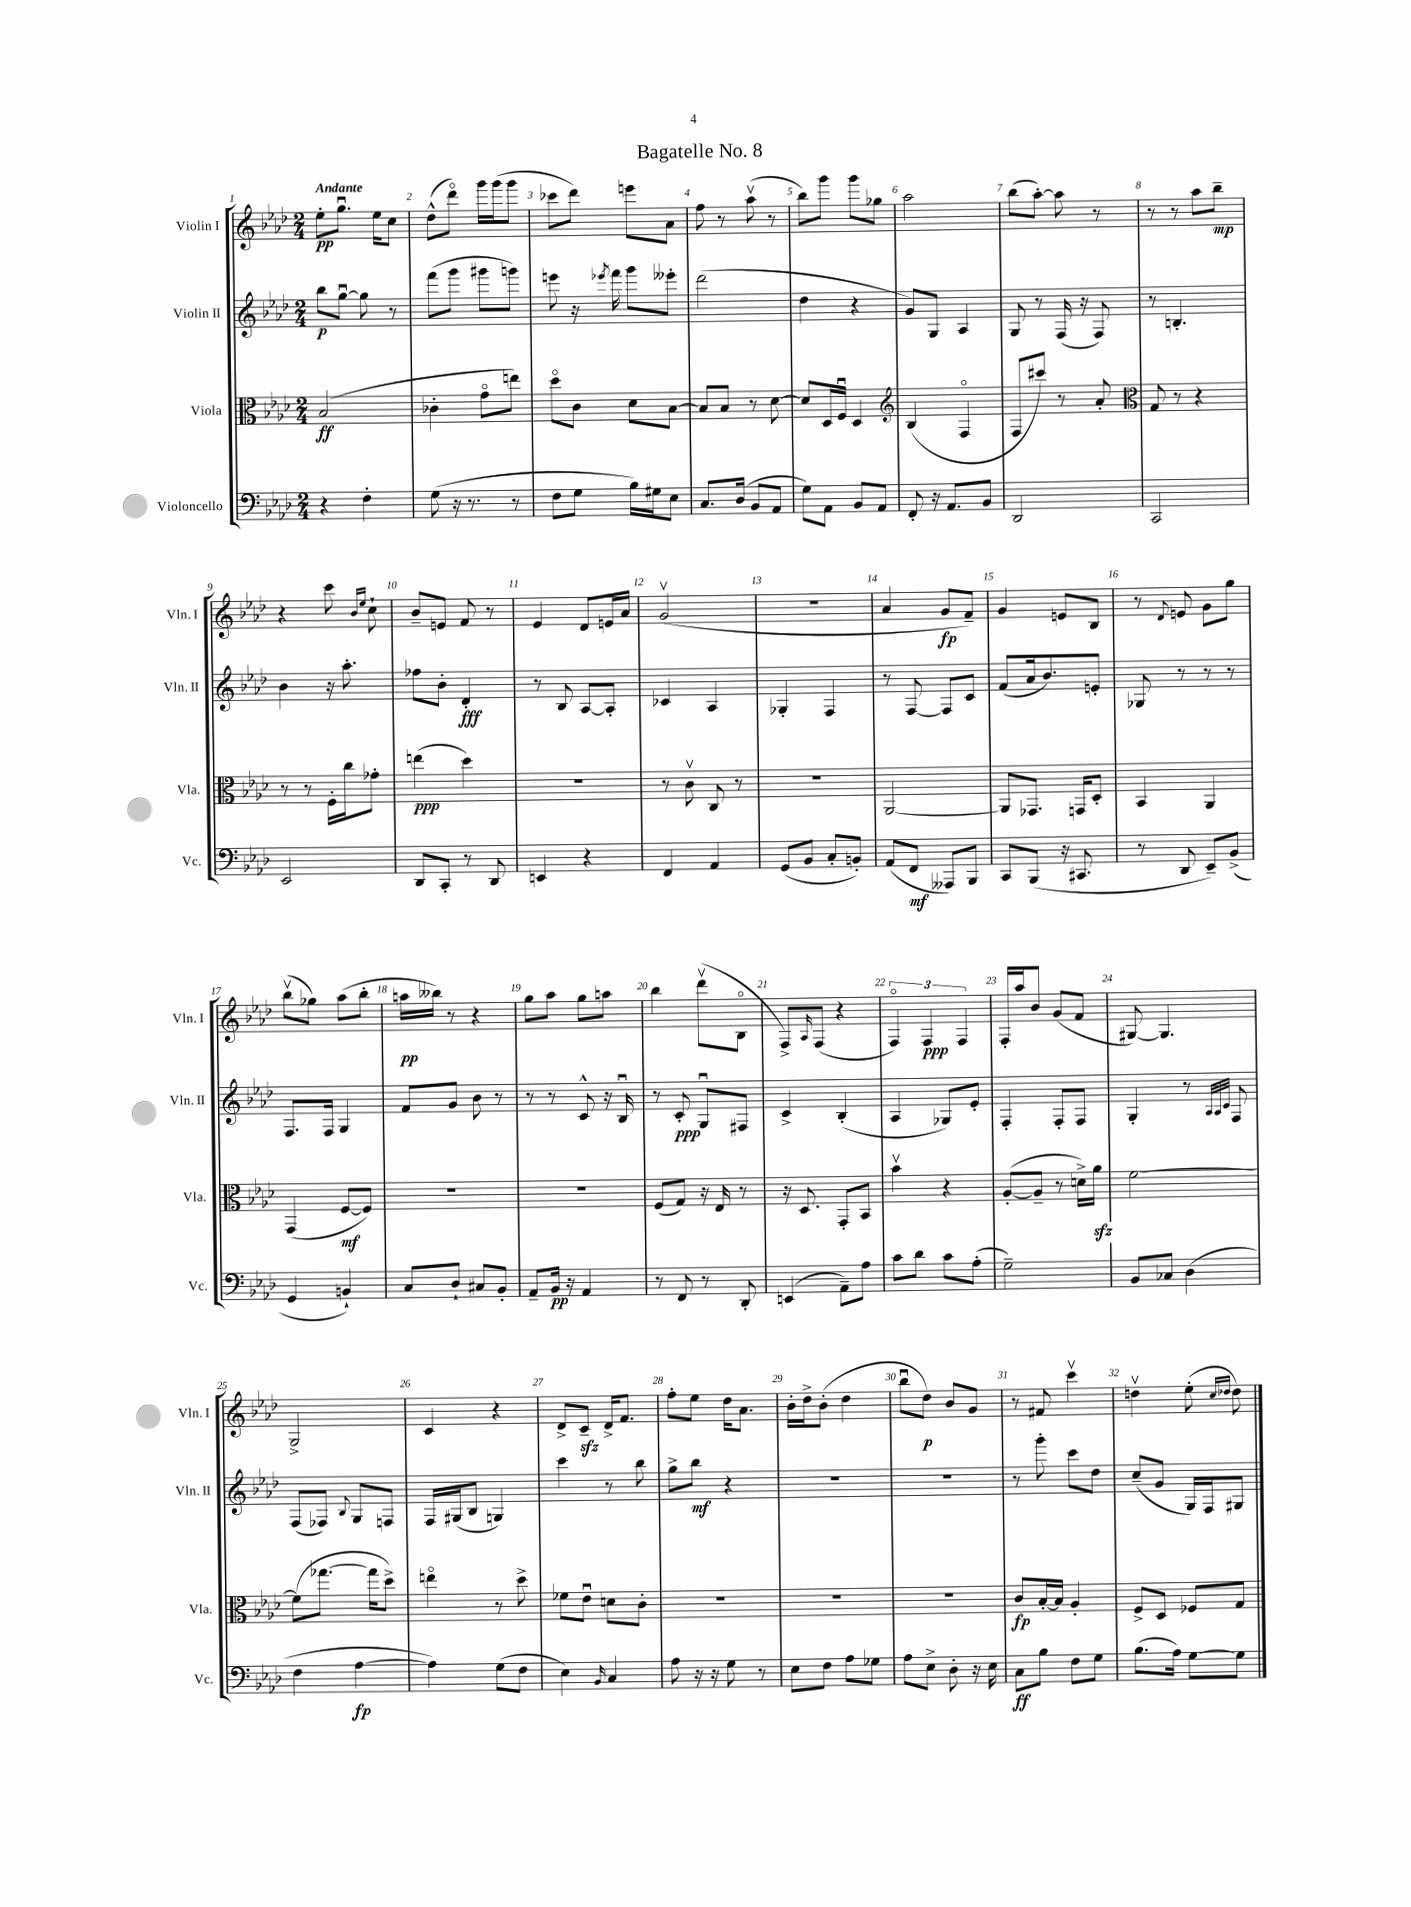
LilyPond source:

\header { title = "Bagatelle No. 8" }
<<
\new StaffGroup <<
\new Staff = "s0" \with { instrumentName = "Violin I" shortInstrumentName = "Vln. I" } {
    \clef treble \key aes \major \numericTimeSignature \time 2/4 \tempo "Andante"
    ees''8-.\pp g''8.\downbow ees''16 c''8 |
    des''8-^( des'''8\flageolet) g'''16 g'''16( g'''8 |
    ces'''8 des'''8) e'''8 aes'8 |
    f''8 r8 aes''8\upbow( r8 |
    bes''8) g'''8 g'''8 ges''8 |
    aes''2 |
    bes''8( aes''8~-.) aes''8 r8 |
    r8 r8 aes''8 bes''8--\mp |
    r4 c'''8 \grace { bes'16 ees''16 } c''8-! |
    bes'8-- e'8 f'8 r8 |
    ees'4 des'8 e'16 aes'16 |
    g'2\upbow( |
    R2 |
    aes'4 g'8\fp f'8--) |
    g'4 e'8 bes8 |
    r8 \appoggiatura { des'8 } e'8 g'8 g''8 |
    bes''8\upbow( ges''8) aes''8( bes''8-. |
    a''16\pp beses''16) r8 r4 |
    g''8 aes''8 g''8 a''8 |
    bes''4 des'''8\upbow( bes8\flageolet |
    f8->) \grace { aes16 } f8( r4 |
    \tuplet 3/2 { f4\flageolet) f4\ppp f4 } |
    f16-. aes''16 bes'8 g'8( f'8 |
    gis8~) gis4. |
    g2-> |
    c'4 r4 |
    des'8-> c'8--\sfz des'16-> f'8. |
    f''8-. ees''8 des''16 aes'8. |
    bes'16-. des''16-> bes'8-.( des''4 |
    bes''8\downbow des''8\p) bes'8 g'8 |
    r8 fis'8 c'''4\upbow |
    d''4\upbow ees''8-.( \grace { c''16 des''16 } des''8) \bar "|." |
}
\new Staff = "s1" \with { instrumentName = "Violin II" shortInstrumentName = "Vln. II" } {
    \clef treble \key aes \major \numericTimeSignature \time 2/4
    bes''8\p g''8~\downbow g''8 r8 |
    f'''8( g'''8 gis'''8 g'''8) |
    e'''8 r16 \acciaccatura { ees'''8 } f'''16 g'''8 eeses'''8-. |
    des'''2( |
    des''4 r4 |
    g'8) g8 aes4 |
    g8 r8 f16( r16 f8) |
    r8 b4.-. |
    bes'4 r16 aes''8.-. |
    fes''8 bes'8-. des'4-.\fff |
    r8 bes8 aes8~ aes8-. |
    ces'4 aes4 |
    ges4-. f4 |
    r8 f8~ f8 c'8 |
    f'8( aes'16 bes'8.) e'8-. |
    ges8 r8 r8 r8 |
    f8. f16 g4 |
    f'8 g'8 bes'8 r8 |
    r8 r8 c'8-^ r16 bes16\downbow |
    r8 c'8-.\ppp g8\downbow fis8 |
    c'4-> bes4-.( |
    aes4 ges8) ees'8-. |
    f4-. f8-. f8 |
    g4-. r8 \grace { aes32 aes32 c'32 } f8 |
    f8( fes8) \appoggiatura { bes8 } g8 f8 |
    f16 gis16( bes8 g4) |
    c'''4 r8 bes''8 |
    g''8-> bes''8\mf r4 |
    r2 |
    R2 |
    r8 g'''8-. c'''8 des''8 |
    c''8--( g'8 g16) f16 gis8 \bar "|." |
}
\new Staff = "s2" \with { instrumentName = "Viola" shortInstrumentName = "Vla." } {
    \clef alto \key aes \major \numericTimeSignature \time 2/4
    bes2\ff( |
    ces'4-. g'8\flageolet e''8) |
    des''8\flageolet c'8 des'8 bes8~ |
    bes8 bes8 r8 des'8~ |
    des'8 des16 f16\downbow des4 |
    \clef treble bes4( f4\flageolet |
    f8 cis'''8) r8 aes'8-. |
    \clef alto g8 r8 r4 |
    r8 r8 f16-. c''16 ges'8-. |
    e''4\ppp( des''4) |
    R2 |
    r8 c'8\upbow c8 r8 |
    R2 |
    aes,2~ |
    aes,8 ges,8. g,16 des8-. |
    bes,4 aes,4 |
    g,4( f8~\mf f8) |
    R2 |
    r2 |
    f8( g8) r16 ees16 r8 |
    r16 des8. g,8-. bes,8 |
    bes'4\upbow r4 |
    aes8~-.( aes8-- r8 d'16->) aes'16\sfz |
    f'2~ |
    f'8( ges''8.~ ges''16 des''8->) |
    e''4\flageolet r8 des''8-> |
    fes'8 ees'8\downbow d'8 c'8-. |
    R2 |
    R2 |
    R2 |
    c'8\fp bes16~-. bes16 aes4-. |
    f8-> des8 fes8 g8 \bar "|." |
}
\new Staff = "s3" \with { instrumentName = "Violoncello" shortInstrumentName = "Vc." } {
    \clef bass \key aes \major \numericTimeSignature \time 2/4
    r4 f4-. |
    g8( r16 r8. r8 |
    f8 g8 bes16) gis16 ees8 |
    c8. des16( bes,8 aes,8 |
    g8) aes,8 bes,8 aes,8 |
    f,8-. r16 aes,8. bes,8 |
    des,2 |
    c,2 |
    ees,2 |
    des,8 c,8-. r8 des,8 |
    e,4 r4 |
    f,4 aes,4 |
    g,8( bes,8 c8-. b,8-.) |
    aes,8( f,8\mf aeses,,8) bes,,8 |
    c,8 bes,,8( r16 cis,8. |
    r8 des,8 ees,8--) bes,8->( |
    g,4 b,4-!) |
    c8 des8-! cis8 bes,8-. |
    aes,8-- bes,16\pp r16 aes,4 |
    r8 f,8 r8 des,8-. |
    e,4( aes,8--) aes8 |
    c'8 des'8 c'8 aes8-.( |
    g2--) |
    bes,8 ces8 des4( |
    f4 aes4~\fp |
    aes4) g8( f8 |
    ees4) \grace { bes,16 } c4 |
    aes8 r16 r16 g8 r8 |
    ees8 f8 aes8 ges8 |
    aes8 ees8-> des8-. r16 ees16 |
    c8\ff bes8 f8 g8 |
    bes8.( aes16) g8~ g8 \bar "|." |
}
>>
>>
\layout { \context { \Score \override BarNumber.break-visibility = ##(#f #t #t) barNumberVisibility = #all-bar-numbers-visible } }
